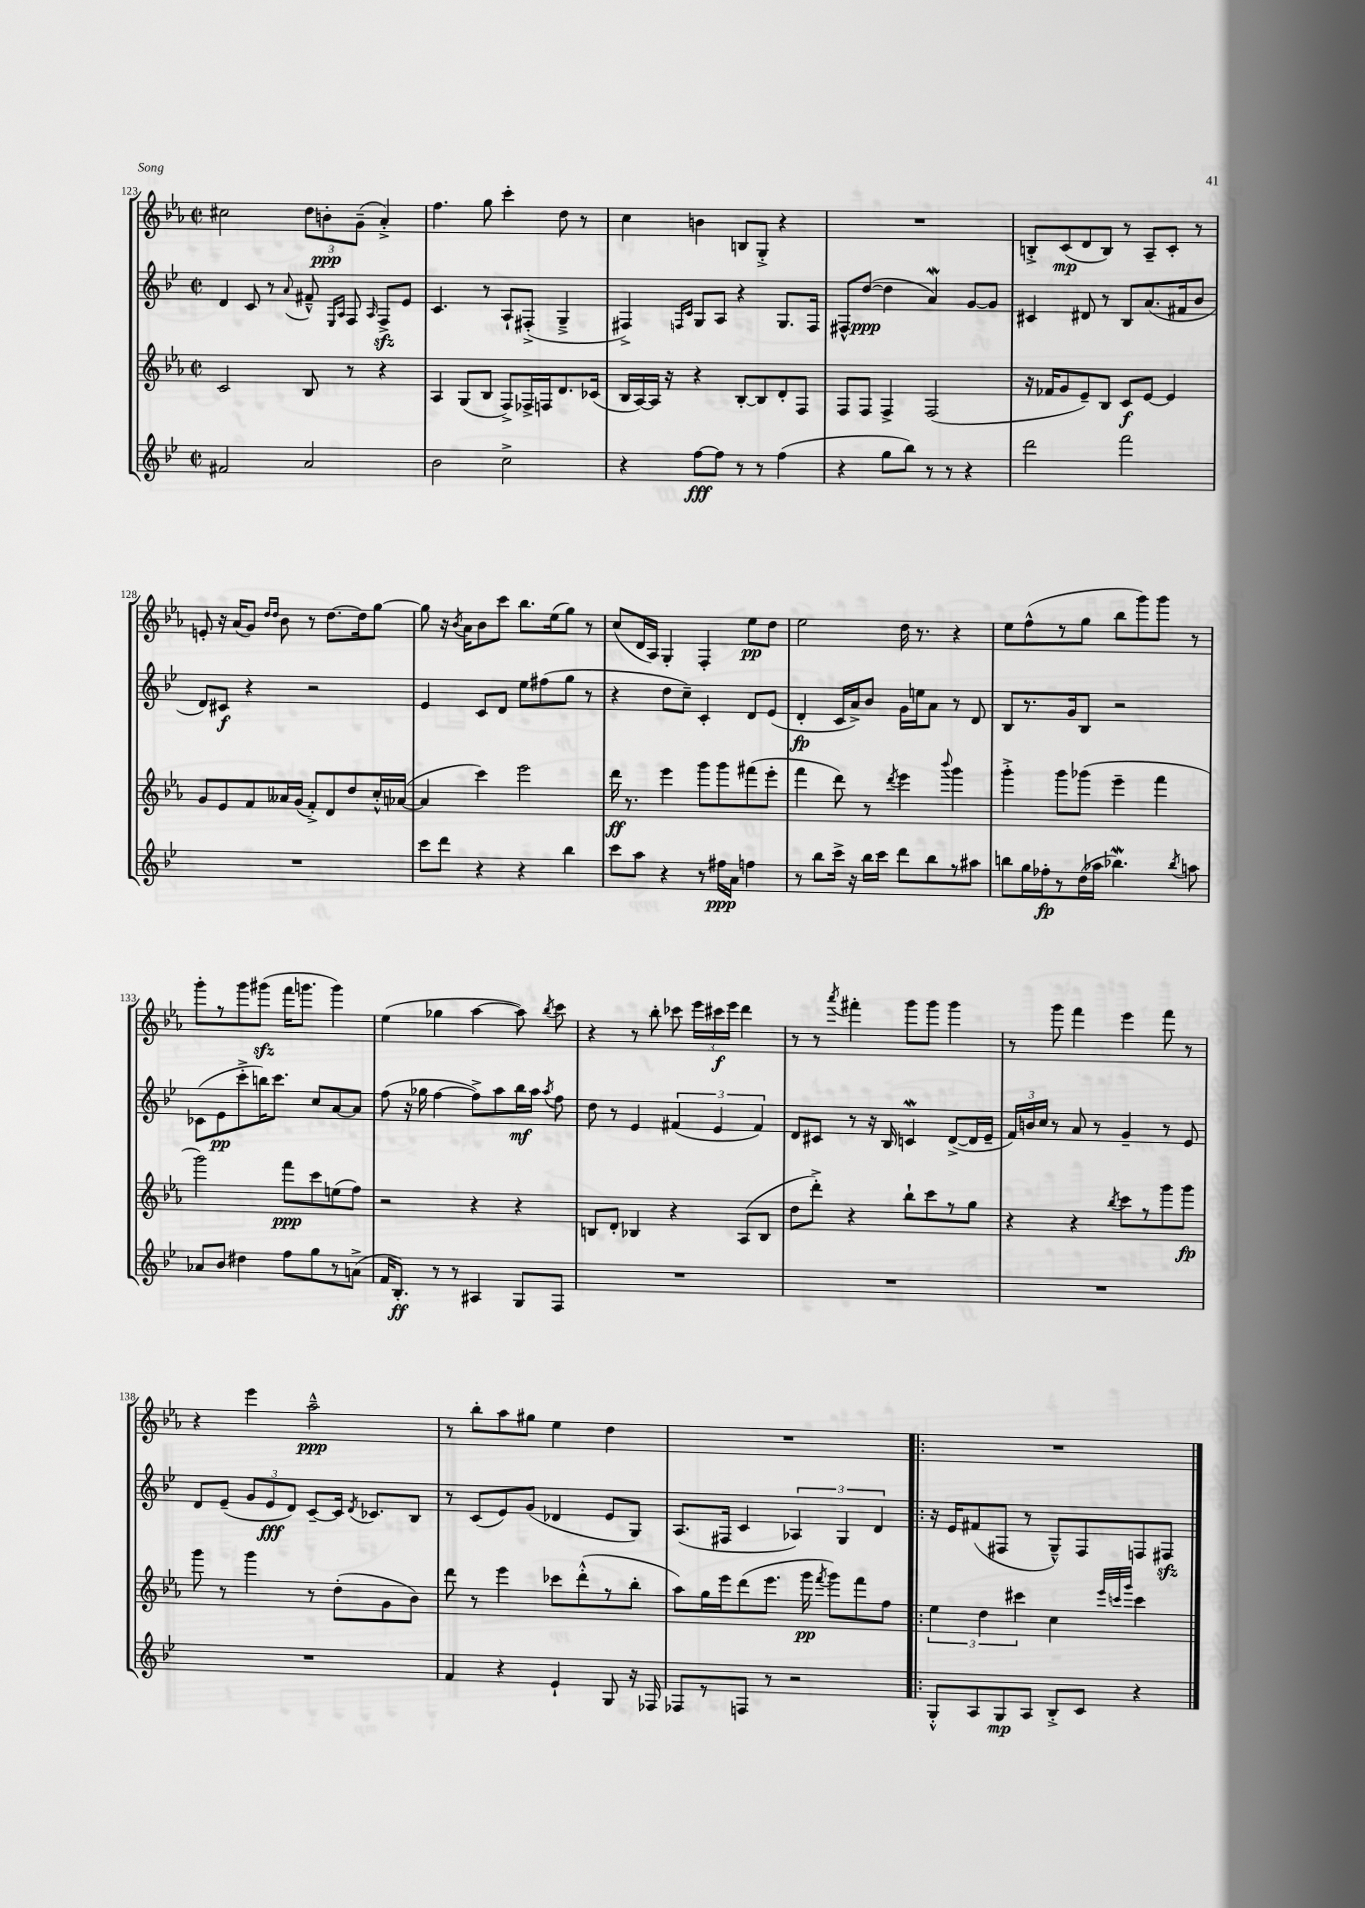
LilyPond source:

<<
\new StaffGroup <<
\new Staff = "s0" {
    \clef treble \key ees \major \defaultTimeSignature \time 2/2
    \autoBeamOff cis''2 \tuplet 3/2 { d''8[ b'8-.\ppp g'8]--( } aes'4-.->) |
    f''4. g''8 c'''4-. d''8 r8 |
    c''4 b'4 b8[ g8]-.-> r4 |
    R1 |
    b8[-.-> c'8\mp( d'8 b8]) r8 aes8[-- c'8]-. r8 |
    e'8-. r16 aes'16[( g'8]) \grace { d''16[ d''16] } bes'8 r8 d''8.[~ d''16 g''8]~ |
    g''8 r16 \acciaccatura { bes'8 } aes'16[ bes'8 c'''8] bes''8.[ ees''16( g''8]) r8 |
    c''8[( d'16 aes16]) g4-. f4-. ees''8[\pp d''8] |
    ees''2 d''16 r8. r4 |
    ees''8[ f''8-^( r8 g''8] bes''8[ g'''8) g'''8] r8 |
    g'''8[-. r8 g'''8 gis'''8]\sfz( f'''16[ g'''8.] g'''4) |
    ees''4( ges''4 aes''4~ aes''8) \acciaccatura { bes''8 } c'''8 |
    r4 r8 bes''8-. ces'''8 \tuplet 3/2 { ees'''16[ cis'''16\f ees'''16] } d'''4 |
    r8 r8 \acciaccatura { aes'''8 } fis'''4-. g'''8[ g'''8] g'''4 |
    r8 g'''8 f'''4 ees'''4 f'''8 r8 |
    r4 ees'''4 aes''2---^\ppp |
    r8 bes''8[-. aes''8 gis''8] ees''4 d''4 |
    R1 |
    \bar ".|:" R1 \bar "|." |
}
\new Staff = "s1" {
    \clef treble \key bes \major \defaultTimeSignature \time 2/2
    \autoBeamOff d'4 c'8 r8 \appoggiatura { a'8 } fis'8---^ \grace { ees16[ a16] } f8 \grace { a16 } f8[->\sfz ees'8] |
    c'4. r8 a8[-! fis8]-.->( g4---> |
    fis4->) \grace { f16[ c'16] } g8[ a8] r4 g8.[ f16] |
    fis8[-^ d''8]~\ppp( d''4 a'4\mordent) g'8[~ g'8] |
    cis'4 dis'8 r8 bes8[ a'8.( fis'16 bes'8] |
    d'8[) cis'8]\f r4 r2 |
    ees'4 c'8[ d'8] ees''8[ fis''8( g''8] r8 |
    r4 d''8[ c''8]--) c'4-. d'8[ ees'8]( |
    d'4-.\fp c'16[ a'16->) bes'8] g'16[ e''16 a'8] r8 d'8 |
    bes8[ r8. g'16 bes8] r2 |
    ces'8[( ees'8\pp c'''8-.-> b''16) c'''8.] c''8[ a'8~ a'8] |
    f''8( r16 ges''16 f''4~ f''8[->) a''8 bes''16\mf a''16] \acciaccatura { a''8 } f''8 |
    d''8 r8 ees'4 \tuplet 3/2 { fis'4( ees'4 fis'4) } |
    d'8[ cis'8] r8 r16 bes16 c'4\mordent d'8[~->( d'16 ees'16]-- |
    \tuplet 3/2 { f'16[) b'16 c''16] } r8 a'8 r8 g'4-- r8 ees'8 |
    d'8[ ees'8]--( \tuplet 3/2 { g'8[ ees'8\fff d'8]) } c'8[~-- c'16] \acciaccatura { d'8 } ces'8.[ bes8] |
    r8 c'8[( ees'8) g'8]( des'4 ees'8[ g8]) |
    a8.[( fis16] c'4 \tuplet 3/2 { aes4) g4 d'4 } |
    \bar ".|:" r16 ees'16[ fis'8( fis8] r8 g8[---^) fis8 f8 fis8]\sfz \bar "|." |
}
\new Staff = "s2" {
    \clef treble \key ees \major \defaultTimeSignature \time 2/2
    \autoBeamOff c'2 bes8 r8 r4 |
    aes4 g8[( bes8] f8[->) fes16-> f16 d'8. ces'16]( |
    bes16[ aes16~) aes16] r16 r4 bes8[~-. bes8 d'8-. f8] |
    f8[ f8] f4-> f2( |
    r16 fes'16[ g'8 ees'8--) bes8] c'8[\f ees'8]~ ees'4 |
    g'8[ ees'8 f'8 aeses'16 g'16]( f'8[-.->) d'8 d''8 c''16-.-^ aes'16]~( |
    aes'4 c'''4) ees'''2 |
    d'''16\ff r8. ees'''4 g'''8[ g'''8 fis'''8( ees'''8]-. |
    f'''4 d'''8) r8 \acciaccatura { d'''8 } ees'''4 \appoggiatura { bes'''8 } g'''4 |
    g'''4-.-> g'''8[ ges'''8]( ees'''4-- f'''4 |
    g'''2) f'''8[\ppp c'''8 e''8( f''8]) |
    r2 r4 r4 |
    b8[ d'8]-. bes4 r4 aes8[( bes8] |
    d''8[ d'''8]-.->) r4 bes''8[-! c'''8 r8 g''8] |
    r4 r4 \acciaccatura { bes''8 } c'''8[ r8 g'''8 g'''8]\fp |
    g'''8 r8 g'''4 r8 d''8[-.( g'8 bes'8]) |
    d'''8 r8 ees'''4 ces'''8[ d'''8-.-^( r8 bes''8]-. |
    aes''8[) g''16 ees'''16 d'''8( ees'''8.] g'''16\pp \acciaccatura { f'''8 } g'''8[) f'''8 f''8] |
    \bar ".|:" \tuplet 3/2 { ees''4 d''4 cis'''4 } c''4 \grace { ees'''32[ c'''32 g'''32] } c'''4 \bar "|." |
}
\new Staff = "s3" {
    \clef treble \key bes \major \defaultTimeSignature \time 2/2
    \autoBeamOff fis'2 a'2 |
    bes'2 c''2-> |
    r4 f''8[~\fff f''8] r8 r8 f''4( |
    r4 g''8[ bes''8]) r8 r8 r4 |
    d'''2 f'''2 |
    R1 |
    c'''8[ d'''8] r4 r4 bes''4 |
    c'''8[ a''8] r4 r8 fis''16[\ppp a'16] f''4 |
    r8 bes''8[ c'''16]-> r16 bes''16[ c'''16] d'''8[ bes''8 r8 ais''8] |
    b''8[ g''16 fes''16-.\fp r8 d''16( aes''16] bes''4.\mordent) \acciaccatura { bes''8 } a''8 |
    aes'8[ bes'8] dis''4 f''8[ g''8 r8 a'8]->( |
    f'16[ bes8.]-.\ff) r8 r8 ais4 g8[ f8] |
    R1 |
    R1 |
    R1 |
    R1 |
    f'4 r4 ees'4-! g8 r16 fes16 |
    fes8[ r8 f8] r8 r2 |
    \bar ".|:" g8[-.-^ a8 g8\mp a8] bes8[-.-> c'8] r4 \bar "|." |
}
>>
>>
\layout { \context { \Score currentBarNumber = #123 } }
